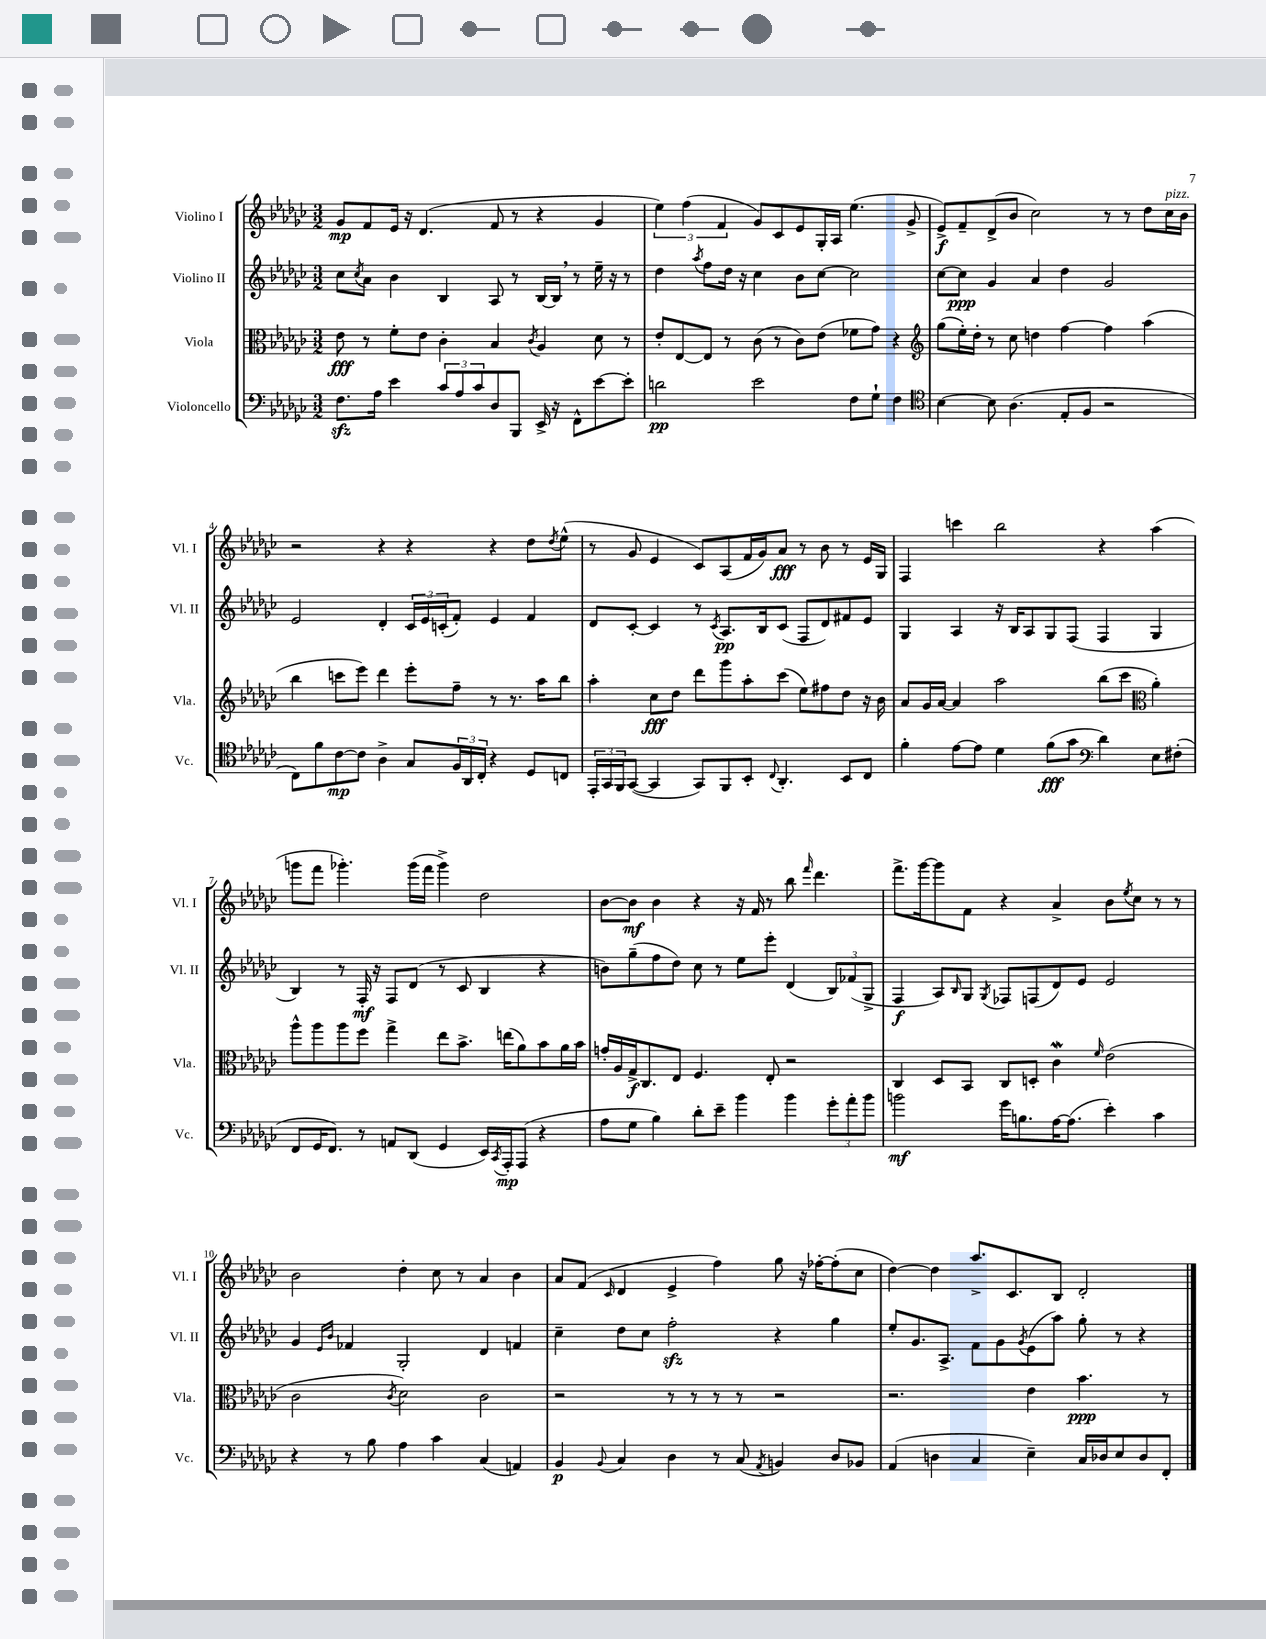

**kern	**dynam	**kern	**dynam	**kern	**dynam	**kern	**dynam
*part4	*part4	*part3	*part3	*part2	*part2	*part1	*part1
*staff4	*staff4	*staff3	*staff3	*staff2	*staff2	*staff1	*staff1
*I"Violoncello	*	*I"Viola	*	*I"Violino II	*	*I"Violino I	*
*I'Vc.	*	*I'Vla.	*	*I'Vl. II	*	*I'Vl. I	*
*clefF4	*	*clefC3	*	*clefG2	*	*clefG2	*
*k[b-e-a-d-g-c-]	*	*k[b-e-a-d-g-c-]	*	*k[b-e-a-d-g-c-]	*	*k[b-e-a-d-g-c-]	*
*M3/2	*	*M3/2	*	*M3/2	*	*M3/2	*
=1	=1	=1	=1	=1	=1	=1	=1
8.Fzz\L	.	8e-\	fff	8cc-\L	.	8g-/L	mp
.	.	.	.	8qcc-/	.	.	.
.	.	8r	.	8a-\J	.	8f/	.
16A-\Jk	.	.	.	.	.	.	.
4e-\	.	8f'\L	.	4b-\	.	16e-/Jk	.
.	.	.	.	.	.	16r	.
.	.	8e-\J	.	.	.	(4.d-/	.
12c-/L	.	4c-'\	.	4B-/	.	.	.
12A-/	.	.	.	.	.	.	.
12c-/	.	.	.	.	.	.	.
8D-/	.	4B-/	.	8A-/	.	8f/	.
8BBB-/J	.	.	.	8r	.	8r	.
.	.	8qc-/	.	.	.	.	.
16EE-^/	.	4A-/	.	[16B-/LL	.	4r	.
16r	.	.	.	16B-,/JJ]	.	.	.
8FF^^\L	.	.	.	8r	.	.	.
[8e-\	.	8d-\	.	16ee-~\	.	4g-/	.
.	.	.	.	16r	.	.	.
8e-'\J]	.	8r	.	8r	.	.	.
=2	=2	=2	=2	=2	=2	=2	=2
2dn\	pp	8e-'/L	.	4dd-\	.	6ee-\)	.
.	.	[8E-/	.	.	.	.	.
.	.	.	.	.	.	(6ff\	.
.	.	.	.	8qaa-/	.	.	.
.	.	8E-/J]	.	8ff\L	.	.	.
.	.	.	.	.	.	6f/	.
.	.	8r	.	16dd-\Jk	.	.	.
.	.	.	.	16r	.	.	.
2e-\	.	(8c-\	.	4cc-\	.	8g-/L)	.
.	.	8r	.	.	.	8c-/	.
.	.	8c-\L)	.	8b-\L	.	8e-/	.
.	.	(8e-\J	.	[8cc-\J	.	16G-'/L	.
.	.	.	.	.	.	16A-/JJ	.
8F\L	.	8f-X\L	.	2cc-\]	.	(4.ee-\	.
8G-`\J	.	8g-\J)	.	.	.	.	.
4F\	.	4r	.	.	.	.	.
.	.	.	.	.	.	8g-^/	.
=3	=3	=3	=3	=3	=3	=3	=3
*clefC4	*	*clefG2	*	*	*	*	*
[4B-\	.	(8gg-\L	.	[8cc-\L	.	8e-^/L)	f
.	.	16ee-'\L)	.	8cc-\J]	ppp	8f~/	.
.	.	16dd-'\JJ	.	.	.	.	.
8B-\]	.	8r	.	4g-/	.	(8d-^/	.
(4.A-\	.	8cc-\	.	.	.	8b-/J	.
.	.	4ddn\	.	4a-/	.	2cc-\)	.
8E-'/L	.	[4ff\	.	4dd-\	.	.	.
8F/J	.	.	.	.	.	.	.
2r	.	4ff\]	.	2g-/	.	8r	.
.	.	.	.	.	.	8r	.
.	.	(4aa-\	.	.	.	8dd-\L	.
!	!	!	!	!	!	!LO:TX:a:i:t=pizz.	!
.	.	.	.	.	.	16cc-\L	.
.	.	.	.	.	.	16b-\JJ	.
!!LO:LB:g=z
=4	=4	=4	=4	=4	=4	=4	=4
8C-\L)	.	4bb-\	.	2e-/	.	2r	.
8f\	.	.	.	.	.	.	.
[8c-\	mp	8cccn\L	.	.	.	.	.
8c-\J]	.	8eee-\J)	.	.	.	.	.
4A-^\	.	4ddd-\	.	4d-'/	.	4r	.
8G-/L	.	8eee-'\L	.	24c-/LL	.	4r	.
.	.	.	.	24e-/	.	.	.
.	.	.	.	(24cn'/J	.	.	.
24F/L	.	8ff~\J	.	8f'/J)	.	.	.
24AA-/	.	.	.	.	.	.	.
24C-'/JJ	.	.	.	.	.	.	.
4r	.	8r	.	4e-/	.	4r	.
.	.	8.r	.	.	.	.	.
8D-/L	.	.	.	4f/	.	8dd-\L	.
.	.	16aa-\KL	.	.	.	.	.
.	.	.	.	.	.	8qdd-/	.
8Cn/J	.	8bb-\J	.	.	.	(8ee-^^\J	.
=5	=5	=5	=5	=5	=5	=5	=5
24EE-'/LL	.	4aa-'\	.	8d-/L	.	8r	.
24GG-/	.	.	.	.	.	.	.
24FF/J	.	.	.	.	.	.	.
([8GG-/J	.	.	.	[8c-'/J	.	8g-/	.
4GG-/]	.	8cc-\L	fff	4c-/]	.	4e-/	.
.	.	8dd-\J	.	.	.	.	.
8GG-/L)	.	8ddd-\L	.	8r	.	8c-/L)	.
.	.	.	.	8qc-/	.	.	.
8FF/	.	8ggg-\	.	8.A-/L	pp	(8A-/	.
8BB-'/J	.	8aa-'\	.	.	.	16f/L	.
.	.	.	.	16B-/k	.	16g-/J)	.
8qqC-/	.	.	.	.	.	.	.
4.AA-'/	.	(8ccc-\J	.	(8c-/J	.	8a-/J	fff
.	.	8ee-\L)	.	8F/L	.	8r	.
.	.	8ff#X\	.	8d-/)	.	8b-\	.
8BB-/L	.	8dd-\J	.	8f#X/	.	8r	.
8C-/J	.	16r	.	8e-/J	.	16e-/LL	.
.	.	16b-\	.	.	.	16G-/JJ	.
=6	=6	=6	=6	=6	=6	=6	=6
4f'\	.	8a-/L	.	4G-/	.	4F/	.
.	.	16g-/L	.	.	.	.	.
.	.	[16a-/JJ	.	.	.	.	.
[8e-\L	.	4a-/]	.	4A-/	.	4cccn\	.
8e-\J]	.	.	.	.	.	.	.
4d-\	.	2aa-\	.	16r	.	2bb-\	.
.	.	.	.	16B-/KL	.	.	.
.	.	.	.	8A-/	.	.	.
(8f\L	fff	.	.	8G-/	.	.	.
8g-\J	.	.	.	(8F/J	.	.	.
*clefF4	*	*	*	*	*	*	*
4d-\)	.	(8bb-\L	.	4F/	.	4r	.
.	.	8ccc-\J	.	.	.	.	.
*	*	*clefC3	*	*	*	*	*
8E-\L	.	4a-'\)	.	4G-/	.	(4aa-\	.
(8F#X'\J	.	.	.	.	.	.	.
!!LO:LB:g=z
=7	=7	=7	=7	=7	=7	=7	=7
8FF/L	.	8aa-^^\L	.	4B-/)	.	8gggn\L	.
16GG-/K	.	8aa-\	.	.	.	8fff\J	.
8.FF/J)	.	.	.	.	.	.	.
.	.	8aa-\	.	8r	.	4.ggg-X'\)	.
8r	.	8ff\J	.	16F'/	mf	.	.
.	.	.	.	16r	.	.	.
8AAn/L	.	4gg-^\	.	8F/L	.	.	.
(8DD-/J	.	.	.	(8d-/J	.	(16ggg-\LL	.
.	.	.	.	.	.	16fff\JJ	.
4GG-/	.	8ee-\L	.	8r	.	4ggg-^\)	.
.	.	8.b-^\J	.	8c-/	.	.	.
16EE-/LL)	.	.	.	4B-/	.	2dd-\	.
8qCC-/	.	.	.	.	.	.	.
16AAA-'/J	mp	(16een\KL	.	.	.	.	.
(8AAA-/J	.	8a-\)	.	.	.	.	.
4r	.	8b-\	.	4r	.	.	.
.	.	16a-\L	.	.	.	.	.
.	.	16b-\JJ	.	.	.	.	.
=8	=8	=8	=8	=8	=8	=8	=8
8A-\L	.	16gn'/LL	.	8bn\L)	.	[8b-\L	.
.	.	16A-/	.	.	.	.	.
8G-\J	.	16G-^/J	f	(8gg-~\	.	8b-\J]	mf
.	.	8.C-/	.	.	.	.	.
4B-\)	.	.	.	8ff\	.	4b-\	.
.	.	8E-/J	.	8dd-\J)	.	.	.
8d-'\L	.	4.F/	.	8cc-\	.	4r	.
8e-~\J	.	.	.	8r	.	.	.
4b-\	.	.	.	8ee-\L	.	16r	.
.	.	.	.	.	.	16f/	.
.	.	8E-'/	.	8eee-'\J	.	8r	.
4b-\	.	2r	.	(4d-/	.	8bb-\	.
.	.	.	.	.	.	16qqfff/	.
.	.	.	.	.	.	4.ddd-\	.
12g-'\L	.	.	.	12B-/L)	.	.	.
12a-'\	.	.	.	(12f-X/	.	.	.
12b-\J	.	.	.	12G-^/J	.	.	.
=9	=9	=9	=9	=9	=9	=9	=9
2bn\	mf	4C-/	.	4F/	f	8.fff^\L	.
.	.	.	.	.	.	[16ggg-\k	.
.	.	8D-/L	.	8A-/L)	.	8ggg-\]	.
.	.	.	.	16qqB-/	.	.	.
.	.	8BB-/J	.	8G-/J	.	8f\J	.
.	.	.	.	8qG-/	.	.	.
16g-\KL	.	8C-/L	.	8F-X/L	.	4r	.
8.Bn\	.	.	.	.	.	.	.
.	.	8Dn'/J	.	(8Fn/	.	.	.
[16A-\K	.	4c-w\	.	8d-/)	.	4a-^/	.
(8.A-\J]	.	.	.	.	.	.	.
.	.	.	.	8e-/J	.	.	.
.	.	16qqf/	.	.	.	.	.
4e-'\)	.	(2e-\	.	2e-/	.	8b-\L	.
.	.	.	.	.	.	8qee-/	.
.	.	.	.	.	.	8cc-\J	.
4c-\	.	.	.	.	.	8r	.
.	.	.	.	.	.	8r	.
!!LO:LB:g=z
=10	=10	=10	=10	=10	=10	=10	=10
4r	.	2c-\	.	4g-/	.	2b-\	.
.	.	.	.	16qqe-/LL	.	.	.
.	.	.	.	16qqb-/JJ	.	.	.
8r	.	.	.	4f-X/	.	.	.
8B-\	.	.	.	.	.	.	.
.	.	8qc-/	.	.	.	.	.
4A-\	.	2d-\)	.	2G-'/	.	4dd-'\	.
4c-\	.	.	.	.	.	8cc-\	.
.	.	.	.	.	.	8r	.
(4C-/	.	2c-\	.	4d-/	.	4a-/	.
4AAn/)	.	.	.	4fn/	.	4b-\	.
=11	=11	=11	=11	=11	=11	=11	=11
4BB-/	p	2r	.	4cc-~\	.	8a-/L	.
.	.	.	.	.	.	(8f/J	.
8qqBB-/	.	.	.	.	.	16qqc-/	.
4C-/	.	.	.	8dd-\L	.	4d-/	.
.	.	.	.	8cc-\J	.	.	.
4D-\	.	8r	.	2ffzz'\	.	4e-^/	.
.	.	8r	.	.	.	.	.
8r	.	8r	.	.	.	4ff\)	.
(8C-/	.	8r	.	.	.	.	.
8qAA-/	.	.	.	.	.	.	.
4BBn/)	.	2r	.	4r	.	8gg-\	.
.	.	.	.	.	.	16r	.
.	.	.	.	.	.	[16ff-X'\KL	.
8D-/L	.	.	.	4gg-\	.	(8ff-'\]	.
8BB-X/J	.	.	.	.	.	8cc-\J	.
=12	=12	=12	=12	=12	=12	=12	=12
(4AA-/	.	2.r	.	8ee-'/L	.	[4dd-\)	.
.	.	.	.	8.g-/	.	.	.
4Dn\	.	.	.	.	.	4dd-\]	.
.	.	.	.	8.A-^/J	.	.	.
4C-/	.	.	.	8f\L	.	8.aa-^/L	.
.	.	.	.	8g-\	.	.	.
.	.	.	.	.	.	8.c-/	.
.	.	.	.	8qg-/	.	.	.
4E-~\)	.	4e-\	.	(8e-\	.	.	.
.	.	.	.	8aa-\J)	.	8B-/J	.
16C-/LL	.	4.b-\	ppp	8gg-'\	.	2d-'/	.
16D-X/J	.	.	.	.	.	.	.
8E-/	.	.	.	8r	.	.	.
8D-/	.	.	.	4r	.	.	.
8FF'/J	.	8r	.	.	.	.	.
==	==	==	==	==	==	==	==
*-	*-	*-	*-	*-	*-	*-	*-
